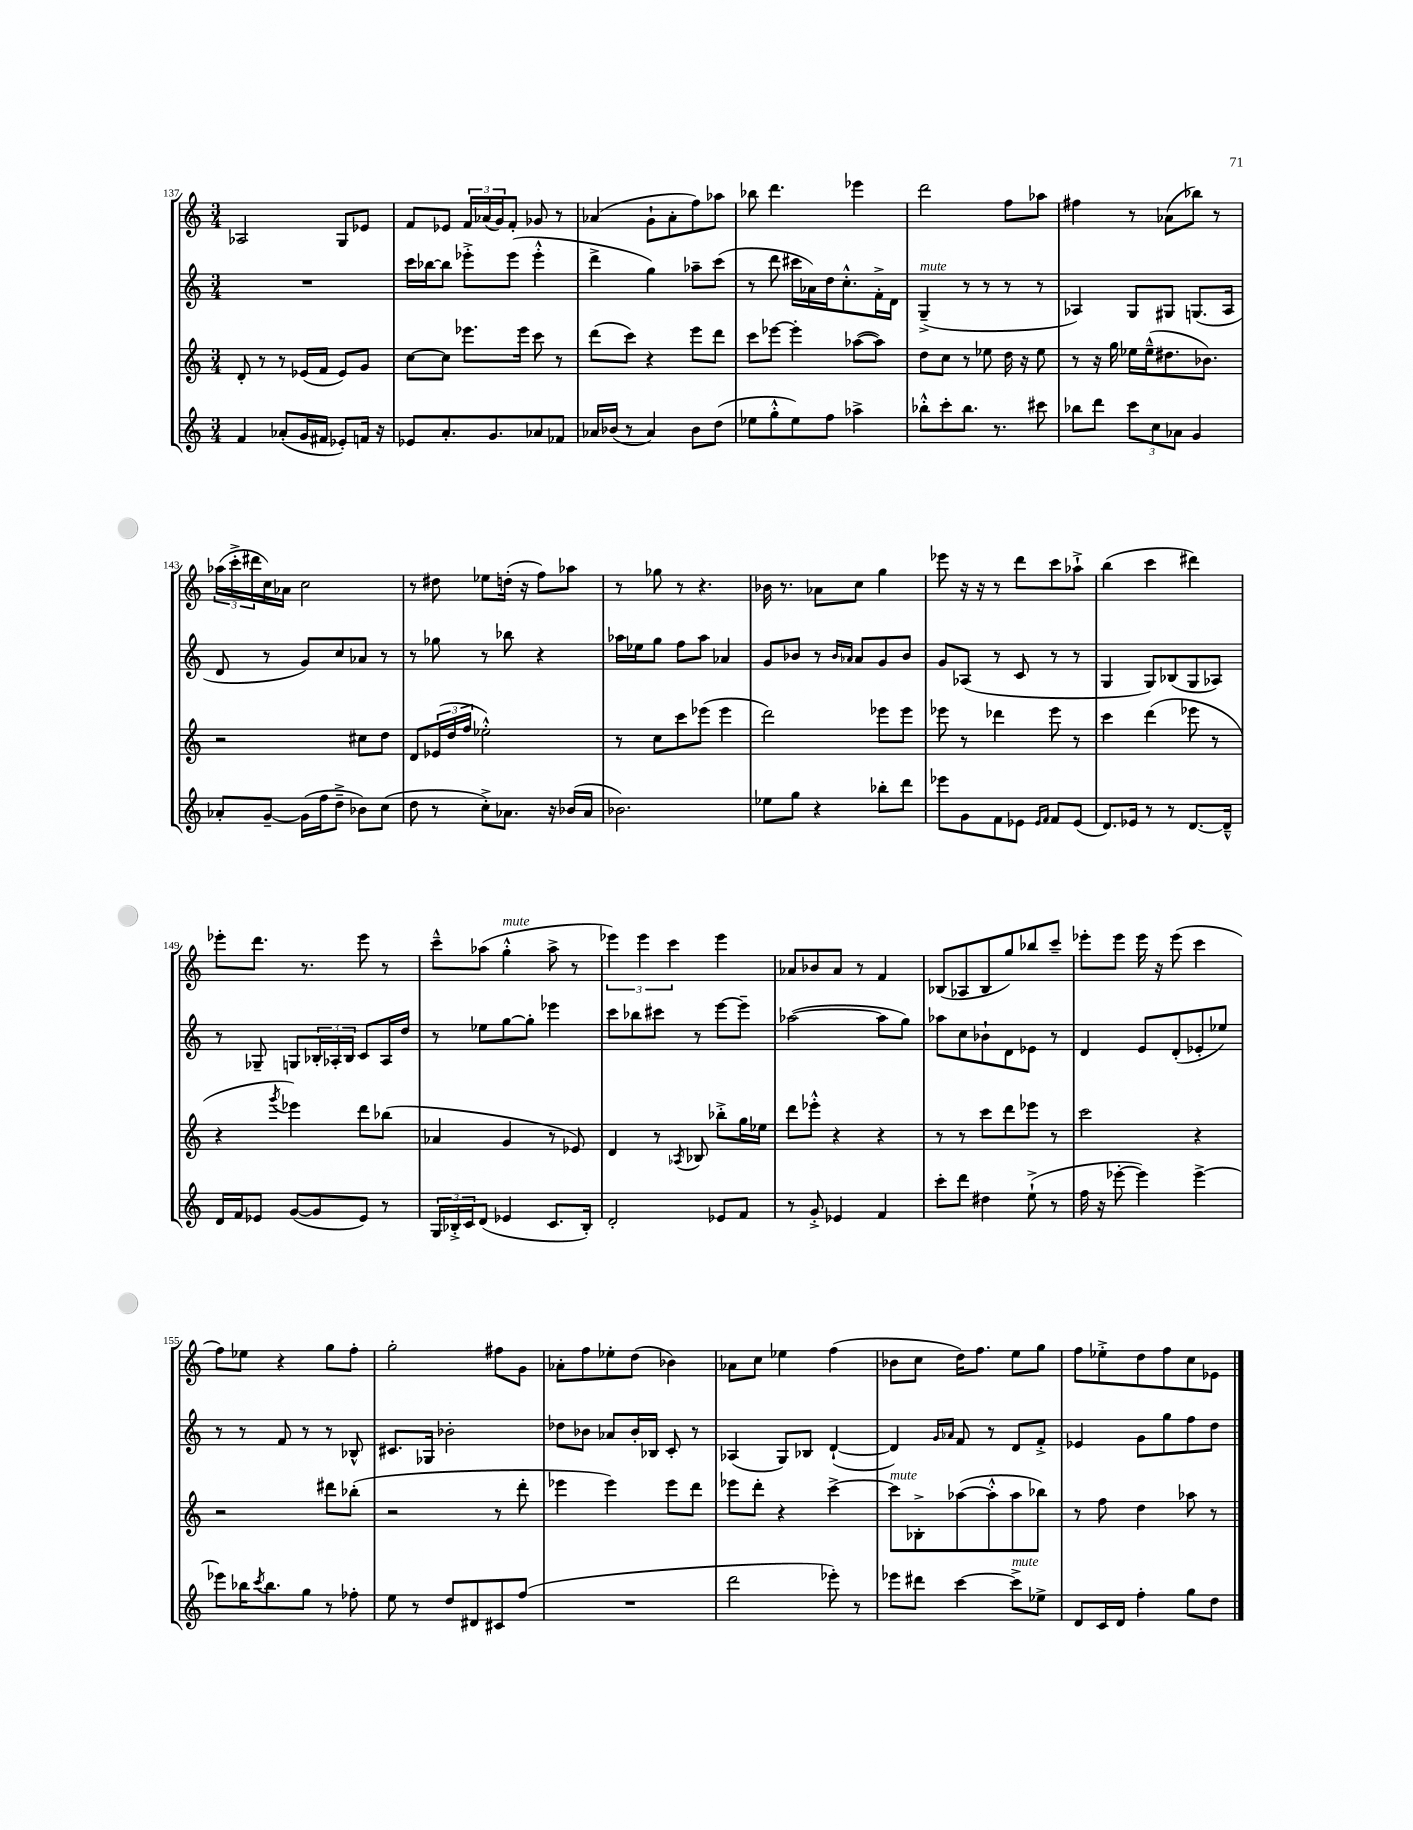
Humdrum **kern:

**kern	**kern	**kern	**kern
*staff4	*staff3	*staff2	*staff1
*clefG2	*clefG2	*clefG2	*clefG2
*k[]	*k[]	*k[]	*k[]
*M3/4	*M3/4	*M3/4	*M3/4
4f	8d'	2.r	2A-
.	8r	.	.
(8a-'	8r	.	.
16g	(16e-	.	.
16f#	16f	.	.
8e-')	8e-)	.	8G
16f	8g	.	8e-
16r	.	.	.
=	=	=	=
8e-	[8cc	16ccc	8f
.	.	[16bb-	.
8.a'	8cc]	8bb-]	8e-
.	8.eee-	8eee-'^	24f
.	.	.	(24a-
8.g	.	.	.
.	.	.	24g)
.	.	(8eee-	8f'
.	16eee-	.	.
8a-	8ccc	4eee-'^^	8g-
8f-	8r	.	8r
=	=	=	=
16a-	(8ddd	4ddd^	(4a-
(16b-	.	.	.
8r	8ccc)	.	.
4a-)	4r	4gg)	8g`
.	.	.	8a-'
8b-	8eee	8aa-~	8ff)
(8dd	8ddd	(8ccc	8aa-
=	=	=	=
8ee-	8ccc	8r	8bb-
8gg'^^	[8eee-	8ddd	4.ddd
8ee-)	4eee-']	16ccc#	.
.	.	16a-)	.
8ff	.	16dd	.
.	.	8.cc'^^	.
4aa-^	([8aa-	.	4eee-
.	8aa-])	16f'^	.
.	.	16d	.
=	=	=	=
8bb-'^^	8dd	(4G~^	2ddd
8ccc'	8cc	.	.
8.bb-	8r	8r	.
.	8ee-	8r	.
8.r	.	.	.
.	16dd	8r	8ff
.	16r	.	.
8ccc#	8ee-	8r	8aa-
=	=	=	=
8bb-	8r	4A-)	4ff#
8ddd	16r	.	.
.	16gg	.	.
12ccc	16ee-	8G	8r
.	(16ee-~^^	.	.
12cc	.	.	.
.	8.dd#	8G#	(8a-
12a-	.	.	.
4g	.	(8.G	8bb-)
.	8.b-)	.	.
.	.	.	8r
.	.	16A-	.
=	=	=	=
8a-'	2r	8d	(24aa-
.	.	.	24ccc'^
.	.	.	24ddd#
[8g~	.	8r	16cc)
.	.	.	16a-
(16g]	.	8g)	2cc
16ff	.	.	.
8dd~^	.	8cc	.
8b-)	8cc#	8a-	.
(8cc	8dd	8r	.
=	=	=	=
8dd	8d	8r	8r
8r	(24e-	8gg-	8dd#
.	24dd	.	.
.	24ff	.	.
8cc'^)	2ee-'^^)	8r	8ee-
8.a-	.	8bb-	(16dd'
.	.	.	16r
.	.	4r	8ff)
16r	.	.	.
(16b-	.	.	8aa-
16a-	.	.	.
=	=	=	=
2.b-)	8r	16aa-	8r
.	.	16ee-	.
.	8cc	8gg	8gg-
.	8ccc	8ff	8r
.	(8eee-	8aa-	4.r
.	4eee-	4a-	.
=	=	=	=
8ee-	2ddd)	8g	16b-
.	.	.	8.r
8gg	.	8b-	.
4r	.	8r	8a-
.	.	16qqb-	.
.	.	16qqa-	.
.	.	8a-	8cc
8bb-'	8eee-	8g	4gg
8ddd	8eee-	8b-	.
=	=	=	=
8eee-	8eee-	8g	8eee-
8g	8r	(8A-	16r
.	.	.	16r
8f	4ddd-	8r	8r
8e-	.	8c	8ddd
16qqe-	.	.	.
16qqf	.	.	.
8f	8eee-	8r	8ccc
(8e-	8r	8r	8aa-`^
=	=	=	=
8.d)	4ccc	4G	(4bb
16e-	.	.	.
8r	(4ddd	8G)	4ccc
8r	.	(8B-	.
[8.d	8eee-	8G	4ddd#)
.	8r	8A-)	.
16d~^^]	.	.	.
=	=	=	=
16d	4r	8r	8eee-'
16f	.	.	.
8e-	.	8G-~	8.ddd
.	8qggg	.	.
([8g	4eee-)	8G	.
.	.	.	8.r
8g]	.	24B-'	.
.	.	24A-'	.
.	.	24B-	.
8e-)	8ddd	8c	8eee-
8r	(8bb-	16A-	8r
.	.	16dd	.
=	=	=	=
24G	4a-	8r	8ccc~^^
24B-'^	.	.	.
24c	.	.	.
(8d	.	8ee-	(8aa-
4e-	4g	[8gg	4gg'^^
.	.	8gg']	.
8.c	8r	4eee-	8aa-^
.	8e-)	.	8r
16B-')	.	.	.
=	=	=	=
2d'	4d	8ccc	6eee-)
.	.	8bb-	.
.	.	.	6eee-
.	8r	8ccc#	.
.	.	.	6ccc
.	8qA-	.	.
.	8B-	8r	.
8e-	8bb-'^	[8eee	4eee-
8f	16gg	8eee~]	.
.	16ee-	.	.
=	=	=	=
8r	8ddd	([2aa-	8a-
8g'^	8eee-'^^	.	8b-
4e-	4r	.	8a-
.	.	.	8r
4f	4r	8aa-]	4f
.	.	8gg)	.
=	=	=	=
8ccc'	8r	8aa-	(8B-
8ddd	8r	8cc	8A-
4dd#	8ccc	8b-`	8B-
.	8ddd	8d	8gg)
(8ee`^	8eee-	8e-	8bb-
8r	8r	8r	8ccc~
=	=	=	=
16ff	2ccc	4d	8eee-'
16r	.	.	.
[8eee-'	.	.	8eee-
4eee-])	.	8e	16eee-
.	.	.	16r
.	.	(8d'	(8eee-
[4eee-^	4r	8e-'	4ccc
.	.	8ee-)	.
=	=	=	=
8eee-]	2r	8r	8ff)
16bb-	.	8r	8ee-
8qccc	.	.	.
8.bb-	.	.	.
.	.	8f	4r
8gg	.	8r	.
8r	8ddd#	8r	8gg
8ff-'	(8bb-'	8B-^^	8ff'
=	=	=	=
8ee	2r	8.c#	2gg'
8r	.	.	.
.	.	16G-	.
8dd	.	2b-'	.
8d#	.	.	.
8c#	8r	.	8ff#
(8ff	8ddd'	.	8g
=	=	=	=
2.r	4eee-	8dd-	8a-'
.	.	8b-	8ff
.	4eee-)	8a-	8ee-'
.	.	16b-'	(8dd
.	.	16B-	.
.	8eee-	8c'	4b-)
.	8ddd	8r	.
=	=	=	=
2ddd	8eee-	(4A-	8a-
.	8ddd'	.	8cc
.	4r	8G)	4ee-
.	.	8B-	.
8eee-')	[4ccc^	([4d`	(4ff
8r	.	.	.
=	=	=	=
8eee-	8ccc]	4d])	8b-
8ddd#	8B-'^	.	8cc
.	.	16qqg	.
.	.	16qqa-	.
[4ccc	([8aa-	8f	16dd)
.	.	.	8.ff
.	8aa-'^^]	8r	.
8ccc^]	8aa-	8d	8ee
8ee-^	8bb-)	8f'^	8gg
=	=	=	=
8d	8r	4e-	8ff
16c	8ff	.	8ee-'^
16d	.	.	.
4ff'	4dd	8g	8dd
.	.	8gg	8ff
8gg	8aa-	8ff	8cc
8dd	8r	8dd	8e-
==	==	==	==
*-	*-	*-	*-
